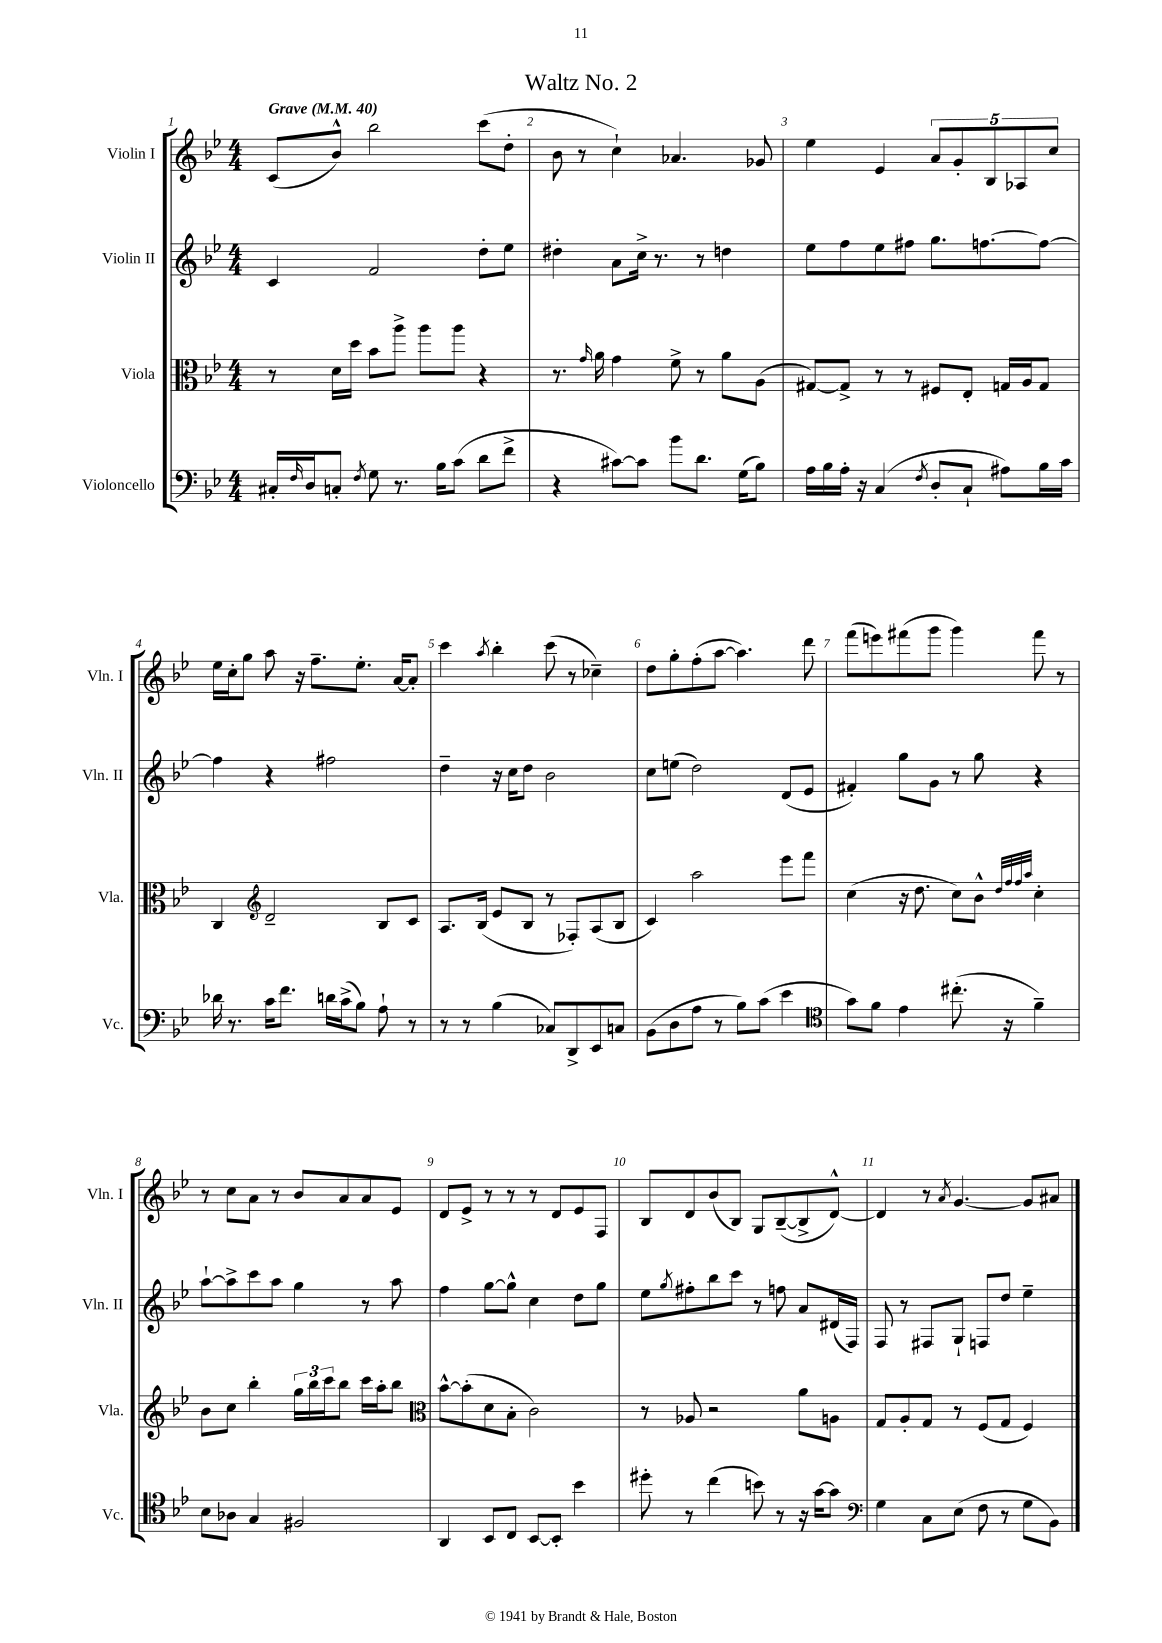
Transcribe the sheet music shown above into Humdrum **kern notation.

**kern	**kern	**kern	**kern
*staff4	*staff3	*staff2	*staff1
*clefF4	*clefC3	*clefG2	*clefG2
*k[b-e-]	*k[b-e-]	*k[b-e-]	*k[b-e-]
*M4/4	*M4/4	*M4/4	*M4/4
*MM40	*MM40	*MM40	*MM40
16C#'	8r	4c	(8c
16qqF	.	.	.
16D	.	.	.
8C'	16d	.	8b-^^)
.	16dd	.	.
8qF	.	.	.
8G	8b-	2f	2bb-
8.r	8aa^	.	.
.	8aa	.	.
16B-	.	.	.
(8c	8aa	.	.
8d	4r	8dd'	(8ccc
8f^	.	8ee-	8dd'
=	=	=	=
4r	8.r	4dd#'	8b-
.	.	.	8r
.	16qqg	.	.
.	16a	.	.
[8c#)	4g	8a	4cc`)
8c#]	.	16cc^	.
.	.	8.r	.
8b-	8f^	.	4.a-
8.d	8r	8r	.
.	8a	4dd	.
(16G	.	.	.
8B-)	(8A	.	8g-
=	=	=	=
16A	[8G#)	8ee-	4ee-
16B-	.	.	.
16A'	8G#^]	8ff	.
16r	.	.	.
(4C	8r	8ee-	4e-
.	8r	8ff#	.
8qF	.	.	.
8D'	8F#	8.gg	10a
.	.	.	10g'
8C`	8E-'	.	.
.	.	[8.ff	.
.	.	.	10B-
8A#)	16G	.	.
.	.	.	10A-
.	16A	.	.
16B-	8G	8ff_	.
.	.	.	10cc
16c	.	.	.
=	=	=	=
16d-	4C	4ff]	16ee-
8.r	.	.	16cc'
.	.	.	8gg
*	*clefG2	*	*
16c	2d~	4r	8aa
8.f	.	.	.
.	.	.	16r
.	.	.	8.ff~
16d	.	2ff#	.
(16c^	.	.	.
8B-)	.	.	8.ee-'
8A`	8B-	.	.
.	.	.	[16a
8r	8c	.	8a']
=	=	=	=
8r	8.A	4dd~	4ccc
8r	.	.	.
.	(16B-	.	.
.	.	.	8qaa
(4B-	8e-	16r	4bb-'
.	.	16cc	.
.	8B-	8dd	.
8C-)	8r	2b-	(8ccc
8DD^	8F-')	.	8r
8EE-	(8A	.	4cc-~)
8C	8B-	.	.
=	=	=	=
(8BB-	4c)	8cc	8dd
8D	.	(8ee	8gg'
8A	2aa	2dd)	(8ff'
8r	.	.	[8aa
8B-)	.	.	4.aa])
(8c	.	.	.
4e-	8eee-	(8d	.
.	8fff	8e-	8ddd
=	=	=	=
*clefC4	*	*	*
8g)	(4cc	4f#')	(8fff
8f	.	.	8eee)
4e-	16r	8gg	(8fff#
.	8.dd	.	.
.	.	8g	8ggg
(8.cc#'	8cc)	8r	4ggg)
.	8b-^^	8gg	.
16r	.	.	.
.	32qqdd	.	.
.	32qqff	.	.
.	32qqff	.	.
.	32qqaa	.	.
4f~)	4cc'	4r	8fff#
.	.	.	8r
=	=	=	=
8B-	8b-	[8aa`	8r
8A-	8cc	8aa^]	8cc
4G	4bb-'	8ccc	8a
.	.	8aa	8r
2F#	24gg	4gg	8b-
.	24bb-	.	.
.	24ccc	.	.
.	8bb-	.	8a
.	16ccc	8r	8a
.	16aa'	.	.
.	8bb-	8aa	8e-
=	=	=	=
*	*clefC3	*	*
4AA	[8b-^^	4ff	8d
.	(8b-']	.	8e-^
8BB-	8d	[8gg	8r
8C	8B-'	8gg^^]	8r
[8BB-	2c)	4cc	8r
8BB-']	.	.	8d
4b-	.	8dd	8e-
.	.	8gg	8F
=	=	=	=
8dd#'	8r	8ee-	8B-
.	.	8qgg	.
8r	8A-	8ff#'	8d
(4cc	2r	8bb-	(8b-
.	.	8ccc	8B-)
8b)	.	8r	8G
8r	.	8ff	([8B-~
16r	8a	8a	8B-^]
[16g	.	.	.
8g]	8A	(16d#	[8d^^)
.	.	16F)	.
=	=	=	=
*clefF4	*	*	*
4G	8G	8F	4d]
.	8A'	8r	.
8C	8G	8F#	8r
.	.	.	8qa
(8E-	8r	8G`	[4.g
8F	(8F	8F	.
8r	8G	8dd	.
8G	4F)	4ee-~	8g]
8BB-)	.	.	8a#
==	==	==	==
*-	*-	*-	*-
